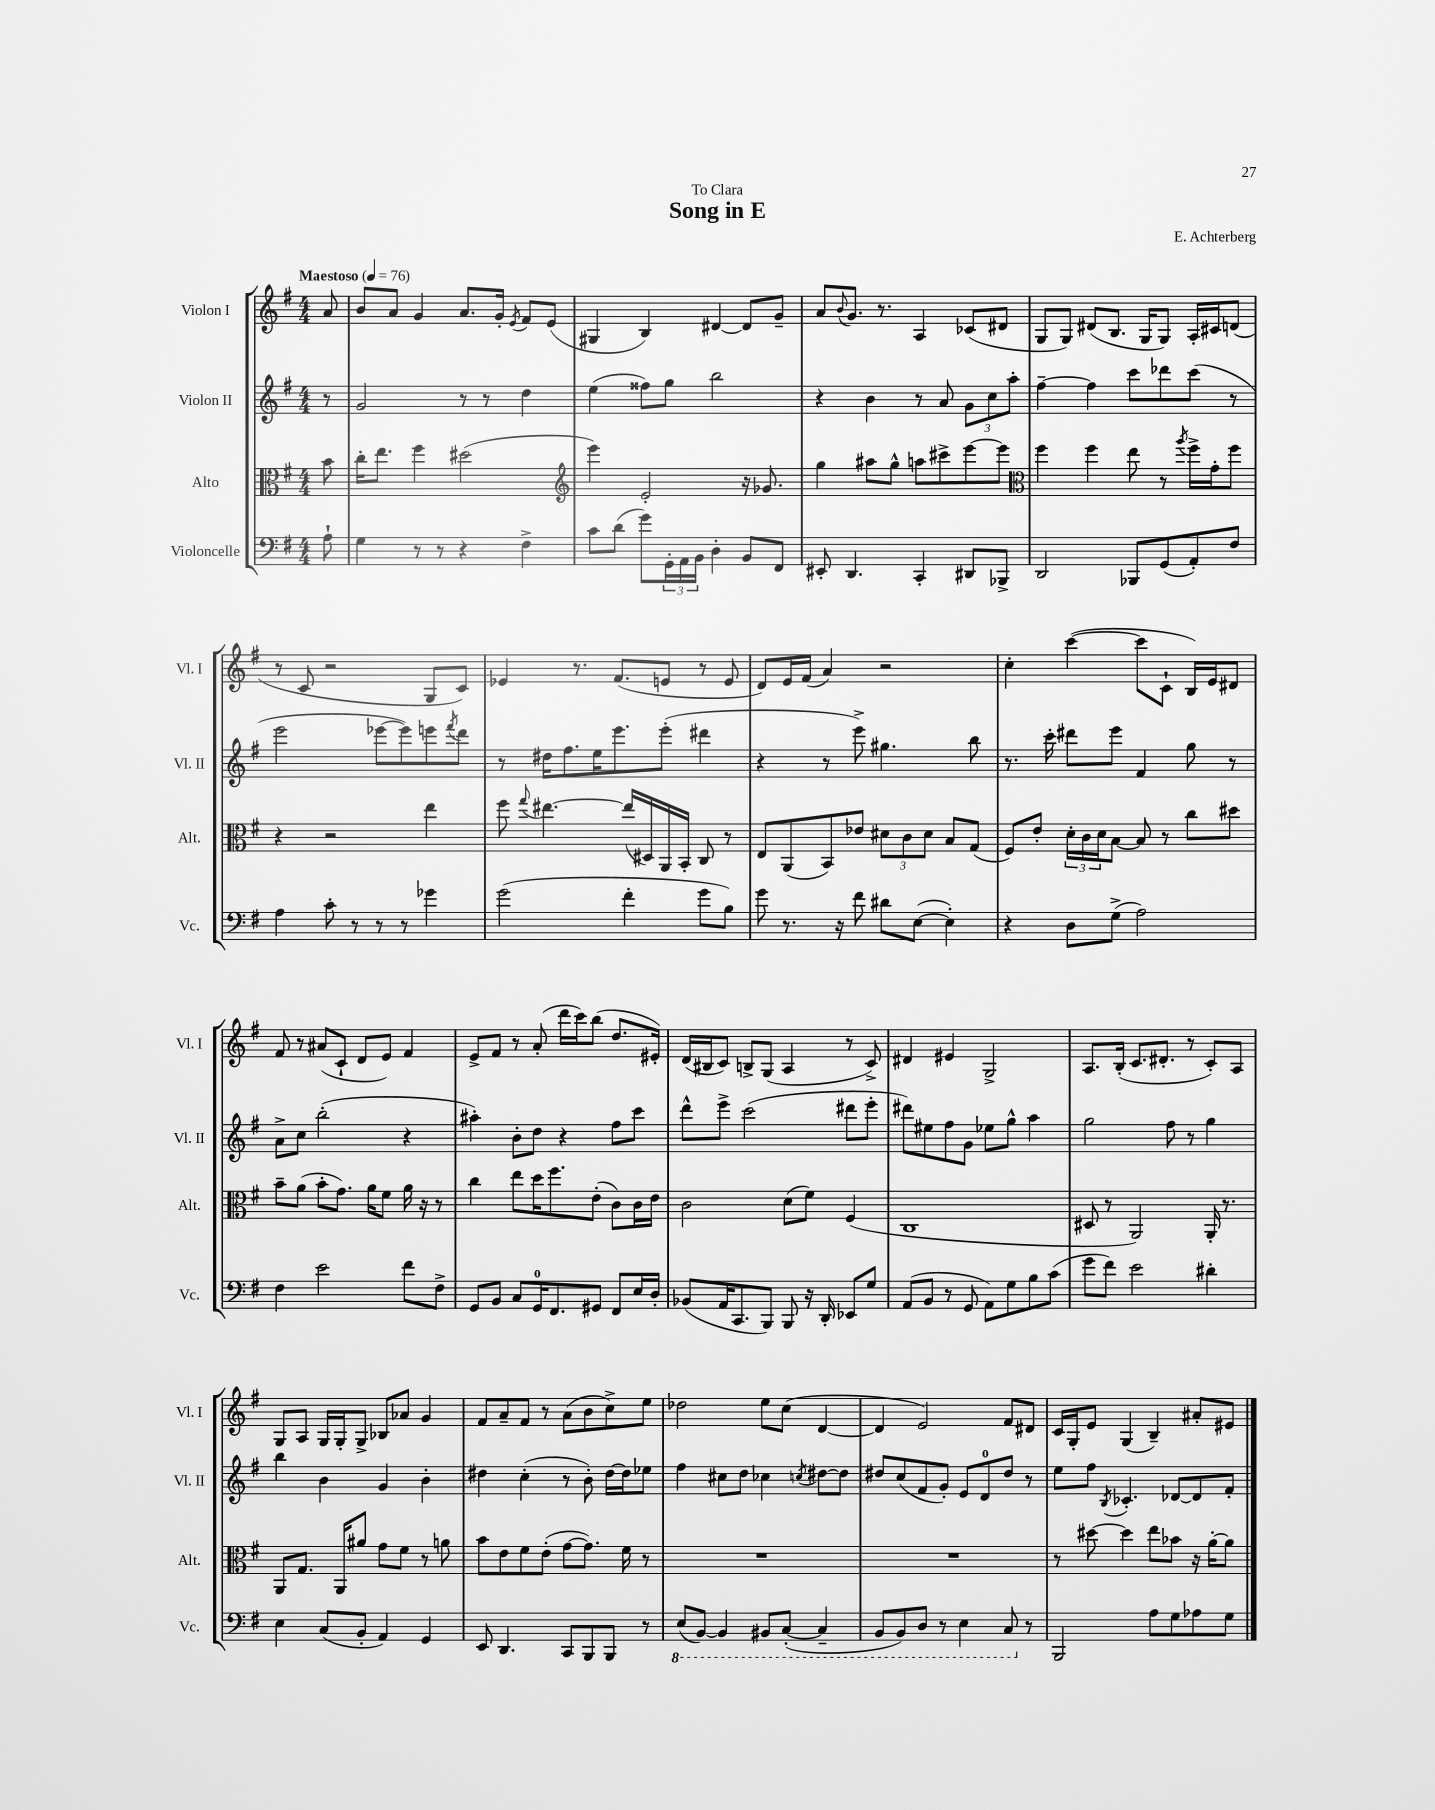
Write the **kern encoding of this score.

**kern	**kern	**kern	**kern
*part4	*part3	*part2	*part1
*staff4	*staff3	*staff2	*staff1
*I"Violoncelle	*I"Alto	*I"Violon II	*I"Violon I
*I'Vc.	*I'Alt.	*I'Vl. II	*I'Vl. I
*clefF4	*clefC3	*clefG2	*clefG2
*k[f#]	*k[f#]	*k[f#]	*k[f#]
*M4/4	*M4/4	*M4/4	*M4/4
*MM76	*MM76	*MM76	*MM76
=	=	=	=
!	!	!	!LO:TX:a:B:t=Maestoso
8A`\	8b\	8r	8a/
=1	=1	=1	=1
4G\	16cc'\KL	2g/	8b/L
.	8.ee\J	.	.
.	.	.	8a/J
8r	4ff#\	.	4g/
8r	.	.	.
4r	(2dd#X\	8r	8.a/L
.	.	8r	.
.	.	.	16g'/Jk
.	.	.	8qe/
4F#^\	.	4dd\	8f#/L
.	.	.	(8e/J
=2	=2	=2	=2
*	*clefG2	*	*
8c\L	4eee\)	(4ee\	4G#X/
(8d\J	.	.	.
8g\L)	2e'/	8ff##X\L)	4B/)
24GG'\L	.	8gg\J	.
24AA\	.	.	.
24BB\JJ	.	.	.
4D'\	.	2bb\	[4d#X/
8BB/L	16r	.	8d#/L]
.	8.g-X/	.	.
8FF#/J	.	.	8g~/J
=3	=3	=3	=3
8EE#X'/	4gg\	4r	8a/L
.	.	.	8qqb/
4.DD/	.	.	8.g/J
.	8aa#X\L	4b\	.
.	.	.	8.r
.	8gg^^\J	.	.
4CC'/	8aan\L	8r	4A/
.	8ccc#X^\	8a/	.
8DD#X/L	[8eee\	12g\L	(8c-X/L
.	.	12cc\	.
8BBB-X^/J	8eee\J]	.	8d#X/J
.	.	12aa'\J	.
=4	=4	=4	=4
*	*clefC3	*	*
2DD/	4ff#\	[4ff#~\	8G/L
.	.	.	8G/J)
.	4ff#\	4ff#\]	(8d#X/L
.	.	.	8.B/J
8BBB-X/L	8ee\	8ccc\L	.
.	.	.	16G/KL
(8GG/	8r	8ddd-X\	8G/J)
.	8qaa/	.	.
8AA'/)	16ff#^\LL	(8ccc\J	16A'/LL
.	16g'\J	.	16c#X/J
8F#/J	8ff#\J	8r	(8dn/J
!!LO:LB:g=z
=5	=5	=5	=5
4A\	4r	2eee\	8r
.	.	.	8c/
8c'\	2r	.	2r
8r	.	.	.
8r	.	[8eee-X\L	.
8r	.	8eee-\])	.
4g-X\	4ee\	8eeen\	8G/L
.	.	8qfff#/	.
.	.	8ddd\J	8c/J)
=6	=6	=6	=6
(2g\	8ff#\	8r	4e-X/
.	8qqgg/	.	.
.	[4.ee#X\	16dd#X\KL	.
.	.	8.ff#\	.
.	.	.	8.r
.	.	16ee\K	.
.	.	8.eee\	(8.f#/L
4f#'\	(16ee#/LL]	.	.
.	16D#X/)	.	.
.	16AA/	(8eee'\J	8en/J
.	16BB'/JJ	.	.
8g\L	8C/	4ddd#X\	8r
8B\J)	8r	.	8e/
=7	=7	=7	=7
8g\	8E/L	4r	8d/L)
8.r	(8AA/	.	16e/L
.	.	.	(16f#/JJ
.	8BB/)	8r	4a/)
16r	.	.	.
8f#\	8e-X/J	8eee^\)	.
8d#X\L	12d#X\L	4.gg#X\	2r
.	12c\	.	.
([8E\J	.	.	.
.	12d#\J	.	.
4E'\])	8B/L	.	.
.	(8G/J	8bb\	.
=8	=8	=8	=8
4r	8F#/L)	8.r	4cc'\
.	8e'/J	.	.
.	.	16ccc'\	.
8D\L	24d'\LL	8ddd#X\L	([4ccc\
.	24c\	.	.
.	24d\J	.	.
(8G^\J	[8B\J	8eee\J	.
2A\)	8B/]	4f#/	8ccc\L]
.	8r	.	8c`\J
.	8cc\L	8gg\	16B/LL)
.	.	.	16e/J
.	8dd#X\J	8r	8d#X/J
!!LO:LB:g=z
=9	=9	=9	=9
4F#\	8b~\L	8a^\L	8f#/
.	(8a\J	8cc\J	8r
2e\	8b'\L	(2bb'\	(8a#X/L
.	8.g\J)	.	8c`/J
.	.	.	8d/L
.	16a\KL	.	.
.	8f#\J	.	8e/J)
8f#\L	16a\	4r	4f#/
.	16r	.	.
8F#^\J	8r	.	.
=10	=10	=10	=10
8GG/L	4cc\	4aa#X'\)	8e^/L
8BB/J	.	.	8f#/J
8C/L	8ee\L	8b'\L	8r
16GG/K	16dd\K	8dd\J	(8a'/
8.FF#/	8.ff#\	.	.
.	.	4r	16ddd\LL
.	.	.	16ccc\J)
8GG#X/J	(8e'\J	.	(8bb\J
8FF#/L	8c\L)	8ff#\L	8.dd/L
16E/L	16c\L	8ccc\J	.
16D'/JJ	16e\JJ	.	16e#X'/Jk)
=11	=11	=11	=11
(8BB-X/L	2c\	8ddd^^\L	(16d/LL
.	.	.	16B#X/J
16AA/K	.	8eee^\J	8c/J)
8.CC/	.	.	.
.	.	(2ccc\	8Bn^/L
8BBB/J)	.	.	(8G/J
8BBB/	(8d\L	.	4A/
16r	8f#\J)	.	.
16DD'/	.	.	.
8EE-X/L	(4F#/	8ddd#X\L	8r
8G/J	.	8eee'\J	8c^/)
=12	=12	=12	=12
(8AA/L	1C	8ddd#X\L)	4d#X/
8BB/J	.	8ee#X\	.
8r	.	8ff#\	4e#X/
8GG/	.	8g\J	.
8AA\L)	.	8ee-X\L	2G^/
8G\	.	8gg^^\J	.
8B\	.	4aa\	.
(8c\J	.	.	.
=13	=13	=13	=13
8g\L	8D#X/	2gg\	8.A/L
8f#\J)	8r	.	.
.	.	.	(16B'/Jk
2e\	2AA/)	.	8.c/L
.	.	.	8.d#X'/J
.	.	8ff#\	.
.	.	8r	8r
4d#X'\	16AA'/	4gg\	8c'/L)
.	8.r	.	.
.	.	.	8A/J
!!LO:LB:g=z
=14	=14	=14	=14
4E\	8AA/L	4bb\	8G/L
.	8.G/J	.	8A/J
(8C/L	.	4b\	16G/LL
.	16AA/KL	.	16G'/J
8BB'/J	8a#X/J	.	8G^/J
4AA/)	8g\L	4g/	8B-X/L
.	8f#\J	.	8a-X/J
4GG/	8r	4b'\	4g/
.	8an\	.	.
=15	=15	=15	=15
8EE/	8b\L	4dd#X\	8f#/L
4.DD/	8e\	.	8a~/
.	8f#\	(4cc'\	8f#/J
.	(8e'\J	.	8r
8CC/L	[8g\L	8r	(8a\L
8BBB/	8.g\J])	8b'\)	8b\
8BBB/J	.	[16dd#\LL	8cc^\)
.	16f#\	16dd#\J]	.
8r	8r	8ee-X\J	8ee\J
=16	=16	=16	=16
*8ba	*	*	*
(8EE/L	1r	4ff#\	2dd-X\
[8BBB/J)	.	.	.
4BBB/]	.	8cc#X\L	.
.	.	8dd\J	.
8BBB#X/L	.	4cc-X\	8ee\L
([8CC'/J	.	.	(8cc\J
.	.	8qccn/	.
4CC~/]	.	[8dd#X\L	[4d/
.	.	8dd#\J]	.
=17	=17	=17	=17
8BBB/L	1r	8dd#X/L	4d/]
8BBB/)	.	(8cc/	.
8DD/J	.	8f#/	2e/)
8r	.	8g'/J)	.
4EE\	.	8e/L	.
.	.	8d/	.
8CC/	.	8dd#/J	8f#/L
*X8ba	*	*	*
8r	.	8r	8d#X/J
=18	=18	=18	=18
2BBB/	8r	8ee\L	16c/LL
.	.	.	16G'/J
.	[8dd#X\	8ff#\J	8e/J
.	.	8qB/	.
.	4dd#\]	4.c-X'/	(4G/
8A\L	8ee\L	.	4B~/)
8G\	8b-X\J	[8d-X/L	.
8A-X\	16r	8d-/]	8a#X'/L
.	[16a'\KL	.	.
8G\J	8a\J]	8f#'/J	8e#X/J
==	==	==	==
*-	*-	*-	*-
